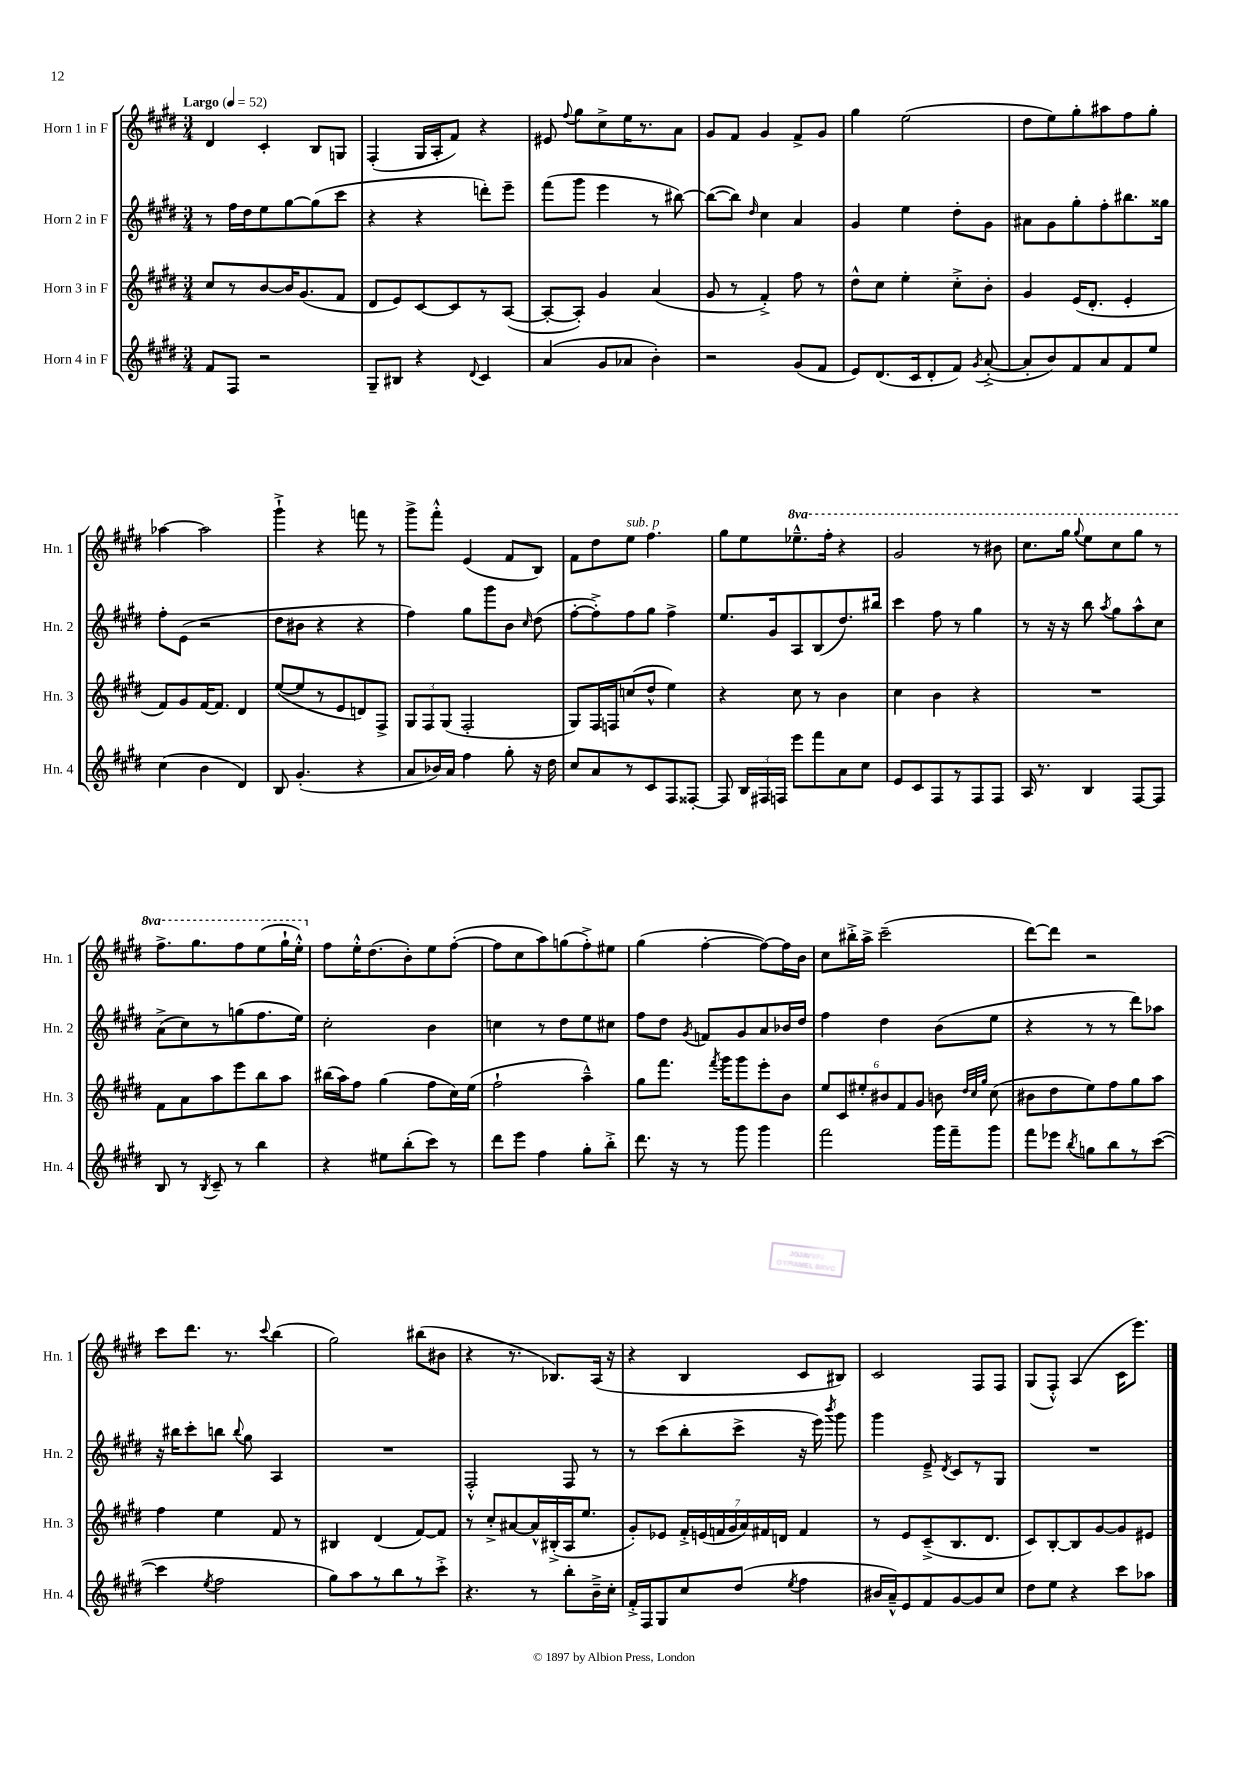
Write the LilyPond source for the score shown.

<<
\new StaffGroup <<
\new Staff = "s0" \with { instrumentName = "Horn 1 in F" shortInstrumentName = "Hn. 1" } {
    \clef treble \key e \major \numericTimeSignature \time 3/4 \set Staff.ottavationMarkups = #ottavation-simple-ordinals \tempo "Largo" 4 = 52
    \autoBeamOff dis'4 cis'4-. b8[ g8] |
    fis4-.( gis16[ a16-. fis'8]) r4 |
    eis'8 \appoggiatura { fis''8 } gis''8[ cis''8-> e''16 r8. a'8] |
    gis'8[ fis'8] gis'4 fis'8[-> gis'8] |
    gis''4 e''2( |
    dis''8[ e''8) gis''8-. ais''8 fis''8 gis''8]-. |
    aes''4~ aes''2 |
    gis'''4-!-> r4 f'''8 r8 |
    gis'''8[-> fis'''8]-.-^ e'4( fis'8[ b8]) |
    fis'8[ dis''8 e''8]^\markup { \italic "sub. p" } fis''4. |
    gis''8[ e''8 \ottava #1 ees'''8.---^ fis'''16]-. r4 |
    gis''2 r8 bis''8 |
    cis'''8.[ gis'''16] \appoggiatura { gis'''8 } e'''8[ cis'''8 gis'''8] r8 |
    fis'''8.[-> gis'''8. fis'''8 e'''8( gis'''16-! e'''16]-.-^) \ottava #0 |
    fis''8[ e''16-.-^ dis''8.( b'8-.) e''8 fis''8]~-.( |
    fis''8[ cis''8 a''8) g''8( fis''8-.->) eis''8] |
    gis''4( fis''4~-. fis''8[~) fis''16 b'16] |
    cis''8[ bis''16-.-> a''16]-> cis'''2--( |
    dis'''8[~) dis'''8] r2 |
    cis'''8[ dis'''8.] r8. \appoggiatura { cis'''8 } b''4( |
    gis''2) bis''8[( bis'8] |
    r4 r8. bes8.[) a16]( r16 |
    r4 b4 cis'8[ bis8]) |
    cis'2 fis8[ fis8] |
    gis8[( fis8]-.-^) a4( cis'16[ e'''8.]) \bar "|." |
}
\new Staff = "s1" \with { instrumentName = "Horn 2 in F" shortInstrumentName = "Hn. 2" } {
    \clef treble \key e \major \numericTimeSignature \time 3/4
    \autoBeamOff r8 fis''16[ dis''16 e''8 gis''8~ gis''8( cis'''8] |
    r4 r4 d'''8[-.) e'''8]-- |
    fis'''8[( gis'''8] e'''4 r8 bis''8~) |
    bis''8[~( bis''8]) \grace { dis''16 } cis''4 a'4 |
    gis'4 e''4 dis''8[-. gis'8] |
    ais'8[ gis'8 gis''8-. fis''8-. bis''8. gisis''16] |
    fis''8[-. e'8]( r2 |
    dis''8[ bis'8] r4 r4 |
    fis''4) gis''8[ gis'''8 b'8] \grace { cis''16 } dis''8( |
    fis''8[~-. fis''8-.->) fis''8 gis''8] fis''4-> |
    e''8.[ gis'16 a8 b8( dis''8.) bis''16] |
    cis'''4 fis''8 r8 gis''4 |
    r8 r16 r16 b''8 \acciaccatura { a''8 } gis''8[ a''8-^ cis''8] |
    a'8[->( cis''8) r8 g''8( fis''8. e''16]) |
    cis''2-. b'4 |
    c''4 r8 dis''8[ e''8 cis''8] |
    fis''8[ dis''8] \acciaccatura { gis'8 } f'8[ gis'8 a'8 bes'16 dis''16] |
    fis''4 dis''4 b'8[( e''8] |
    r4 r8 r8 dis'''8[) aes''8] |
    r16 bis''16[ cis'''8-. b''8] \appoggiatura { b''8 } gis''8 a4 |
    R2. |
    fis2-.-^ fis8 r8 |
    r8 cis'''8[( b''8-. cis'''8]-> r16 e'''16) \acciaccatura { b'''8 } gis'''8 |
    gis'''4 e'8---> \acciaccatura { dis'8 } cis'8[ r8 gis8] |
    R2. \bar "|." |
}
\new Staff = "s2" \with { instrumentName = "Horn 3 in F" shortInstrumentName = "Hn. 3" } {
    \clef treble \key e \major \numericTimeSignature \time 3/4
    \autoBeamOff cis''8[ r8 b'8~ b'16 gis'8.( fis'8] |
    dis'8[ e'8) cis'8~ cis'8 r8 a8]~( |
    a8[~-. a8]-.) gis'4 a'4( |
    gis'8 r8 fis'4-.->) fis''8 r8 |
    dis''8[-^ cis''8] e''4-. cis''8[-.-> b'8]-. |
    gis'4 e'16[( dis'8.]-. e'4-. |
    fis'8[) gis'8 fis'16~ fis'8.] dis'4 |
    e''8[~( e''8 r8 e'8 d'8) fis8]-> |
    \tuplet 3/2 { gis8[ fis8 gis8]( } fis2-. |
    gis8[) fis16 f16 c''8( dis''8]-^ e''4) |
    r4 cis''8 r8 b'4 |
    cis''4 b'4 r4 |
    R2. |
    fis'8[ a'8 a''8 e'''8 b''8 a''8] |
    bis''16[( a''16) fis''8] gis''4( fis''8[ cis''16) e''16]( |
    fis''2-! a''4---^) |
    gis''8[ fis'''8.] \acciaccatura { fis'''8 } gis'''16[ gis'''8 e'''8-. b'8] |
    \tuplet 6/4 { e''8[ cis'8 eis''8-. bis'8 fis'8 gis'8] } b'8 \grace { dis''32[ cis''32 gis''32] } cis''8( |
    bis'8[ dis''8 e''8) fis''8 gis''8 a''8] |
    fis''4 e''4 fis'8 r8 |
    bis4 dis'4( fis'8[~) fis'8] |
    r8 cis''8[-.-> ais'8~ ais'16-^ bis16-.->( a16 e''8.] |
    gis'8[-.) ees'8] \tuplet 7/4 { fis'16[-.-> e'16( f'16 gis'16 a'16) fis'16 d'16] } fis'4 |
    r8 e'8[ cis'8--->( b8. dis'8.] |
    cis'8[) b8~-. b8 gis'8~ gis'8 eis'8] \bar "|." |
}
\new Staff = "s3" \with { instrumentName = "Horn 4 in F" shortInstrumentName = "Hn. 4" } {
    \clef treble \key e \major \numericTimeSignature \time 3/4
    \autoBeamOff fis'8[ fis8] r2 |
    gis8[-- bis8] r4 \appoggiatura { dis'8 } cis'4 |
    a'4( gis'8[ aes'8] b'4-.) |
    r2 gis'8[( fis'8] |
    e'8[) dis'8.( cis'16 dis'8-. fis'8]) \acciaccatura { gis'8 } a'8~-.->( |
    a'8[-. b'8) fis'8 a'8 fis'8 e''8] |
    cis''4( b'4 dis'4) |
    b8 gis'4.-.( r4 |
    a'8[ bes'16) a'16] fis''4 gis''8-. r16 dis''16 |
    cis''8[ a'8 r8 cis'8 fis8 fisis8]~-. |
    fisis8 \tuplet 3/2 { b16[ fis16 f16] } e'''8[ fis'''8 a'8 cis''8] |
    e'8[ cis'8 fis8 r8 fis8 fis8] |
    a16 r8. b4 fis8[~ fis8] |
    b8 r8 \acciaccatura { b8 } cis'8-- r8 b''4 |
    r4 eis''8[ b''8-.( cis'''8]) r8 |
    dis'''8[ e'''8] fis''4 gis''8[-. b''8]-.-> |
    dis'''8. r16 r8 gis'''8 gis'''4 |
    fis'''2 gis'''16[ fis'''16-- gis'''8] |
    fis'''8[ ees'''8] \acciaccatura { b''8 } g''8[ b''8 r8 cis'''8]~( |
    cis'''4 \acciaccatura { e''8 } fis''2 |
    gis''8[) a''8 r8 b''8 r8 cis'''8]-.-> |
    r4. r8 b''8[-. b'16---> cis''16]-. |
    fis'16[-.-> fis16 gis8 cis''8 dis''8]( \acciaccatura { e''8 } fis''4 |
    bis'16[ a'16---^) e'8 fis'8 gis'8~ gis'8 cis''8] |
    dis''8[ e''8] r4 cis'''8[ aes''8] \bar "|." |
}
>>
>>
\layout { \context { \Score \remove "Bar_number_engraver" } }
